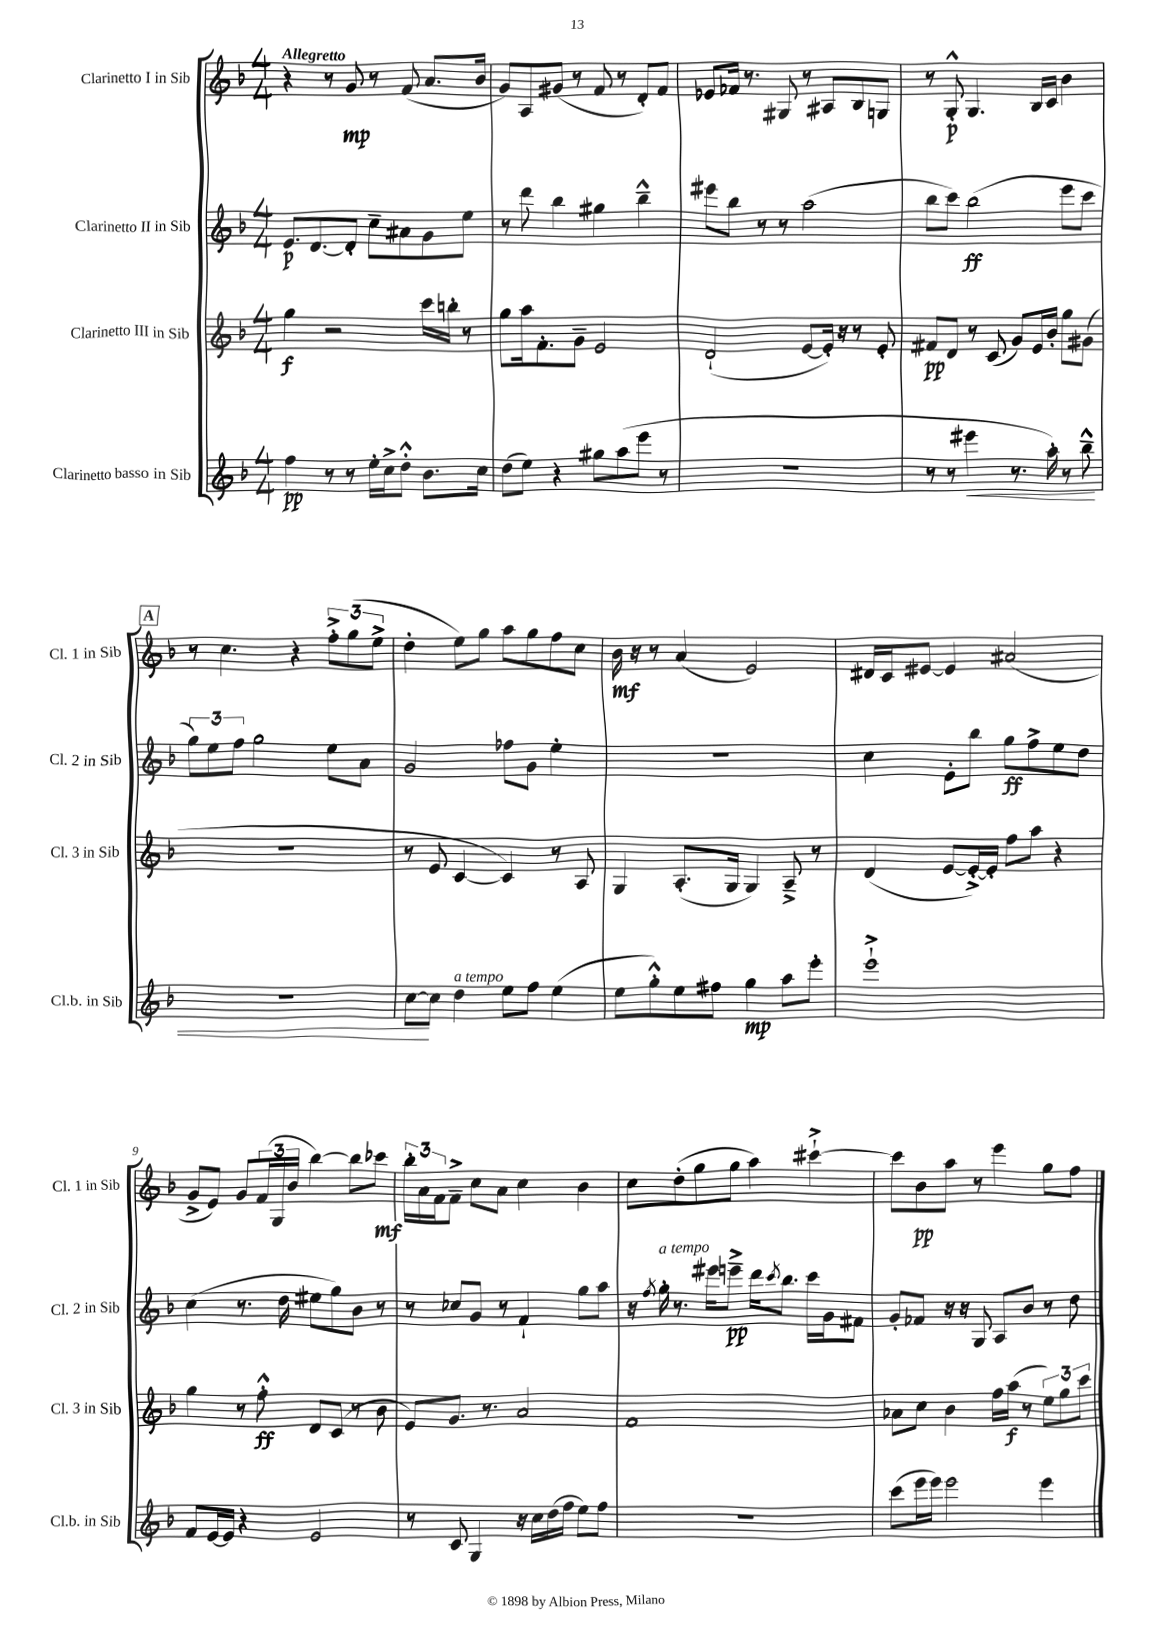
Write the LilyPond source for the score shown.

<<
\new StaffGroup <<
\new Staff = "s0" \with { instrumentName = "Clarinetto I in Sib" shortInstrumentName = "Cl. 1 in Sib" } {
    \clef treble \key f \major \numericTimeSignature \time 4/4 \tempo "Allegretto"
    r4 r8 g'8\mp r8 f'8( a'8. bes'16 |
    g'8) a8 gis'8( r8 f'8 r8 d'8-.) f'8 |
    ees'8 fes'16 r8. gis8 r8 ais8 bes8 g8 |
    r8 g8-.-^\p g4. bes16 c'16 bes'4 |
    \mark \markup { \box "A" } r8 c''4. r4 \tuplet 3/2 { f''8-.-> g''8( e''8-> } |
    d''4-. e''8) g''8 a''8 g''8 f''8 c''8 |
    bes'16\mf r16 r8 a'4( e'2) |
    dis'16 c'16 eis'8~ eis'4 ais'2( |
    g'8-> e'8) g'8 \tuplet 3/2 { f'16( g16 bes'16 } bes''4~) bes''8 ces'''8\mf |
    \tuplet 3/2 { bes''16-. a'16 f'16 } f'8---> c''8 a'8 c''4 bes'4 |
    c''8 d''8-.( g''8 g''8 a''4) cis'''4~-!-> |
    cis'''8 bes'8\pp a''8 r8 e'''4 g''8 f''8 \bar "|." |
}
\new Staff = "s1" \with { instrumentName = "Clarinetto II in Sib" shortInstrumentName = "Cl. 2 in Sib" } {
    \clef treble \key f \major \numericTimeSignature \time 4/4
    e'8.\p d'8.~ d'8-. c''8-- ais'8 g'8 e''8 |
    r8 d'''8 bes''4 gis''4 bes''4---^ |
    eis'''8 bes''8 r8 r8 a''2( |
    bes''8 c'''8) bes''2\ff( e'''8 c'''8 |
    \mark \markup { \box "A" } \tuplet 3/2 { g''8) e''8 f''8 } g''2 e''8 a'8 |
    g'2 fes''8 g'8 e''4-. |
    R1 |
    c''4 e'8-. bes''8 g''8\ff f''8-> e''8 d''8 |
    c''4( r8. d''16 eis''8 g''8) bes'8 r8 |
    r8 ces''8 g'8 r8 f'4-! g''8 a''8 |
    r16 \acciaccatura { f''8 } g''16-.^\markup { \italic "a tempo" } r8. eis'''16 e'''8--->\pp d'''16 \acciaccatura { c'''8 } bes''8. c'''16 g'16 fis'8 |
    g'8-. fes'8 r16 r16 g8 a8 bes'8 r8 d''8 \bar "|." |
}
\new Staff = "s2" \with { instrumentName = "Clarinetto III in Sib" shortInstrumentName = "Cl. 3 in Sib" } {
    \clef treble \key f \major \numericTimeSignature \time 4/4
    g''4\f r2 c'''16 b''16-. r8 |
    g''8 a''16 f'8.-. g'8-- e'2 |
    d'2-!( e'8~ e'16-.) r16 r8 e'8-. |
    fis'8\pp d'8 r8 c'8( g'8) e'16 bes'16-. g''8 gis'8( |
    \mark \markup { \box "A" } R1 |
    r8 e'8 c'4~ c'4) r8 a8 |
    g4 a8.-.( g16 g4) a8---> r8 |
    d'4( e'8~ e'16~-.->) e'16-. f''8 a''8 r4 |
    g''4 r8 f''8-.-^\ff d'8 c'8( r8 bes'8 |
    e'8) g'8. r8. a'2 |
    f'1 |
    aes'8 c''8 bes'4 f''16 a''16\f( r8 \tuplet 3/2 { e''8) g''8 c'''8 } \bar "|." |
}
\new Staff = "s3" \with { instrumentName = "Clarinetto basso in Sib" shortInstrumentName = "Cl.b. in Sib" } {
    \clef treble \key f \major \numericTimeSignature \time 4/4
    f''4\pp r8 r8 e''16-. c''16-> d''8-.-^ bes'8. c''16 |
    d''8( e''8) r4 gis''8 a''8( e'''8 r8 |
    R1 |
    r8 r8 eis'''4\< r8. a''16-.) r8 bes''8---^ |
    \mark \markup { \box "A" } R1 |
    c''8~\! c''8 d''4^\markup { \italic "a tempo" } e''8 f''8 e''4( |
    e''8 g''8-.-^) e''8 fis''8 g''4\mp a''8 e'''8-. |
    e'''1-!-> |
    f'8 e'16~ e'16 r4 e'2 |
    r8 c'8 g4 r16 c''16 d''16( f''16 e''8) f''8 |
    R1 |
    c'''8( e'''16 e'''16) e'''2 e'''4 \bar "|." |
}
>>
>>
